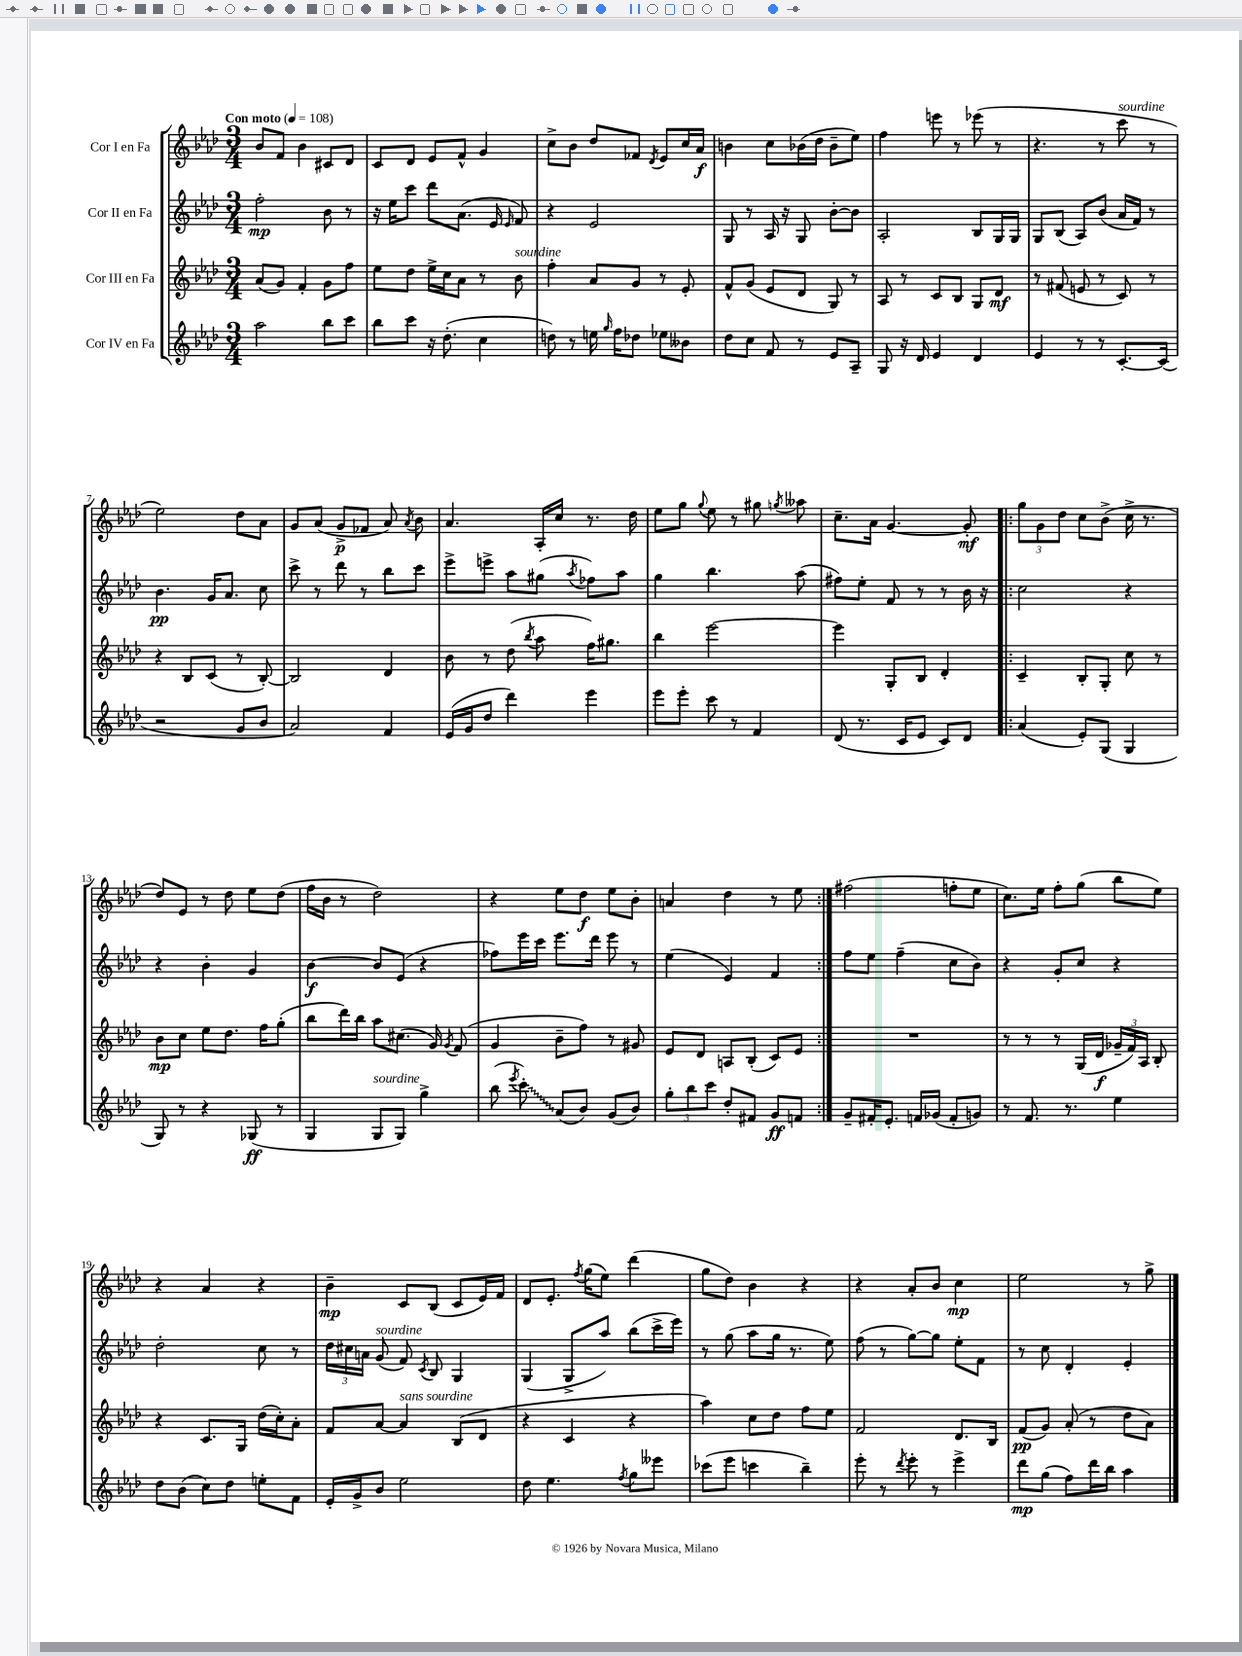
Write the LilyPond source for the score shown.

<<
\new StaffGroup <<
\new Staff = "s0" \with { instrumentName = "Cor I en Fa" } {
    \clef treble \key aes \major \numericTimeSignature \time 3/4 \tempo "Con moto" 4 = 108
    \autoBeamOff bes'8[ f'8] bes'4 cis'8[ des'8] |
    c'8[ des'8] ees'8[ f'8]-^ g'4 |
    c''8[-> bes'8] des''8[ fes'8] \acciaccatura { des'8 } ees'8[ c''16 aes'16]\f |
    b'4 c''8[ bes'16( des''16] bes'8[-- ees''8]) |
    f''4 e'''8 r8 ees'''8( r8 |
    r4. r8 c'''8^\markup { \italic "sourdine" } r8 |
    ees''2) des''8[ aes'8] |
    g'8[ aes'8]( g'8[->\p fes'8] aes'8) \acciaccatura { aes'8 } bes'8 |
    aes'4. aes16[-. c''16] r8. des''16 |
    ees''8[ g''8] \appoggiatura { g''8 } ees''8 r8 gis''8 \acciaccatura { g''8 } aeses''8 |
    c''8.[-- aes'16] g'4.~ g'8-.\mf |
    \repeat volta 2 { \tuplet 3/2 { g''8[ g'8 des''8] } c''8[ bes'8]->( c''16-> r8. |
    des''8[) ees'8] r8 des''8 ees''8[ des''8]( |
    f''16[ bes'16] r8 des''2) |
    r4 ees''8[ des''8]\f ees''8[ bes'8]-. |
    a'4 des''4 r8 ees''8 | }
    fis''2( f''8[-. ees''8] |
    c''8.[) ees''16] f''8[-. g''8]( bes''8[ ees''8]) |
    r4 aes'4 r4 |
    bes'4--\mp c'8[ bes8]( c'8[ ees'16) f'16] |
    des'8[ ees'8.]-. \acciaccatura { f''8 } g''16[( ees''8]) des'''4( |
    g''8[ des''8]) bes'4 r4 |
    r4 aes'8[-. bes'8] c''4\mp |
    ees''2 r8 g''8-> \bar "|." |
}
\new Staff = "s1" \with { instrumentName = "Cor II en Fa" } {
    \clef treble \key aes \major \numericTimeSignature \time 3/4
    \autoBeamOff f''2-.\mp bes'8 r8 |
    r16 ees''16[ c'''8] des'''8[ aes'8.]( ees'16 \grace { ees'16 } f'8) |
    r4 ees'2 |
    g8 r8 aes16 r16 g8 bes'8[~-. bes'8] |
    aes2-. bes8[ g16 g16] |
    g8[ bes8]( aes8[) bes'8]( aes'16[ f'16]) r8 |
    bes'4.\pp g'16[ aes'8.] c''8 |
    c'''8-> r8 des'''8 r8 bes''8[ c'''8] |
    ees'''8[-> e'''8]-> aes''8[ gis''8]( \acciaccatura { aes''8 } fes''8[) aes''8] |
    g''4 bes''4. aes''8( |
    fis''8[) ees''8]-. f'8 r8 r8 bes'16 r16 |
    \repeat volta 2 { c''2 r4 |
    r4 bes'4-. g'4 |
    bes'4~\f bes'8[ ees'8]( r4 |
    fes''8[) ees'''16 c'''16] ees'''8.[ des'''16] ees'''8 r8 |
    ees''4( ees'4) f'4 | }
    f''8[ ees''8] f''4--( c''8[ bes'8]) |
    r4 g'8[-. c''8] r4 |
    des''2-. c''8 r8 |
    \tuplet 3/2 { des''16[ cis''16 a'16] } g'8^\markup { \italic "sourdine" }( f'8) \acciaccatura { c'8 } bes8 g4 |
    g4( g8[-> aes''8]) bes''8[( c'''16-> ees'''16]) |
    r8 g''8( aes''8[ g''16] r8. ees''8) |
    f''8( r8 g''8[~) g''8] ees''8[-. f'8] |
    r8 c''8 des'4-. ees'4-. \bar "|." |
}
\new Staff = "s2" \with { instrumentName = "Cor III en Fa" } {
    \clef treble \key aes \major \numericTimeSignature \time 3/4
    \autoBeamOff aes'8[( g'8]) f'4-. g'8[ f''8] |
    ees''8[ des''8] ees''16[-> c''16 aes'8] r8 bes'8^\markup { \italic "sourdine" } |
    f''4-. aes'8[ g'8] r8 ees'8-. |
    f'8[-^ g'8]( ees'8[ des'8] g8) r8 |
    aes8 r8 c'8[ bes8] g8[ des'8]\mf |
    r8 fis'8( e'8 r8 c'8) r8 |
    r4 bes8[ c'8]( r8 bes8~-.) |
    bes2 des'4 |
    bes'8 r8 des''8( \acciaccatura { bes''8 } aes''8 f''16[) gis''8.] |
    bes''4 ees'''2~ |
    ees'''4 g8[-. bes8] des'4-. |
    \repeat volta 2 { c'4-- bes8[-. g8]-. c''8 r8 |
    bes'8[\mp c''8] ees''8[ des''8.] f''16[ g''8]-.( |
    bes''8[ des'''16) bes''16] aes''8[ cis''8.]( g'16) \acciaccatura { g'8 } f'8( |
    g'4 bes'8[-- f''8]) r8 gis'8 |
    ees'8[ des'8] a8[ bes8]-.( c'8[) ees'8] | }
    R2. |
    r8 r8 r8 g16[( des'16]\f \tuplet 3/2 { ges'16[-- f'16) aes16] } bes8-. |
    r4 c'8.[ g16] des''16[( c''16-.) aes'8]-. |
    f'8[ aes'8]~ aes'4^\markup { \italic "sans sourdine" } bes8[( des'8] |
    r4 c'4 r4 |
    aes''4) c''8[ des''8] f''8[ ees''8] |
    f'2 des'8.[ bes16] |
    f'8[\pp( g'8]) aes'8-.( r8 des''8[ aes'8]) \bar "|." |
}
\new Staff = "s3" \with { instrumentName = "Cor IV en Fa" } {
    \clef treble \key aes \major \numericTimeSignature \time 3/4
    \autoBeamOff aes''2 bes''8[ c'''8] |
    bes''8[ c'''8] r16 des''8.-.( c''4 |
    d''8) r8 e''16 \grace { g''16 } f''16[ des''8] ees''8[ beses'8] |
    des''8[ c''8] f'8 r8 ees'8[ aes8]-- |
    g8 r16 des'16 ees'4 des'4 |
    ees'4 r8 r8 c'8.[~-. c'16]( |
    r2 g'8[ bes'8] |
    aes'2) f'4 |
    ees'16[( g'16 des''8] des'''4) ees'''4 |
    ees'''8[ ees'''8]-. c'''8 r8 f'4 |
    des'8( r8. c'16[ ees'8] c'8[) des'8] |
    \repeat volta 2 { aes'4( ees'8[-.) g8]( g4 |
    g8) r8 r4 ges8\ff( r8 |
    g4 g8[^\markup { \italic "sourdine" } g8]) g''4-> |
    bes''8( \acciaccatura { ees'''8 } \once \override Glissando.style = #'zigzag c'''8-.\glissando) aes'8[( bes'8]) g'8[( bes'8]) |
    \tuplet 3/2 { g''8[-. bes''8 c'''8] } des''8[-. fis'8] g'8[\ff f'8] | }
    g'8[-- fis'16-. ees'8.]-. f'16[ ges'16]( f'8[-. g'8]) |
    r8 f'8. r8. ees''4 |
    des''8[ bes'8]( c''8[) des''8] e''8[-. f'8] |
    ees'16[-. g'16-> bes'8] ees''2 |
    des''8 ees''4. \acciaccatura { f''8 } g''8[ eeses'''8] |
    ces'''8[( ees'''8] c'''4 bes''4--) |
    ees'''8-. r8 \acciaccatura { des'''8 } ees'''8-. r8 ees'''4-> |
    des'''8[\mp g''8]( f''8[) des'''16 bes''16] aes''4 \bar "|." |
}
>>
>>
